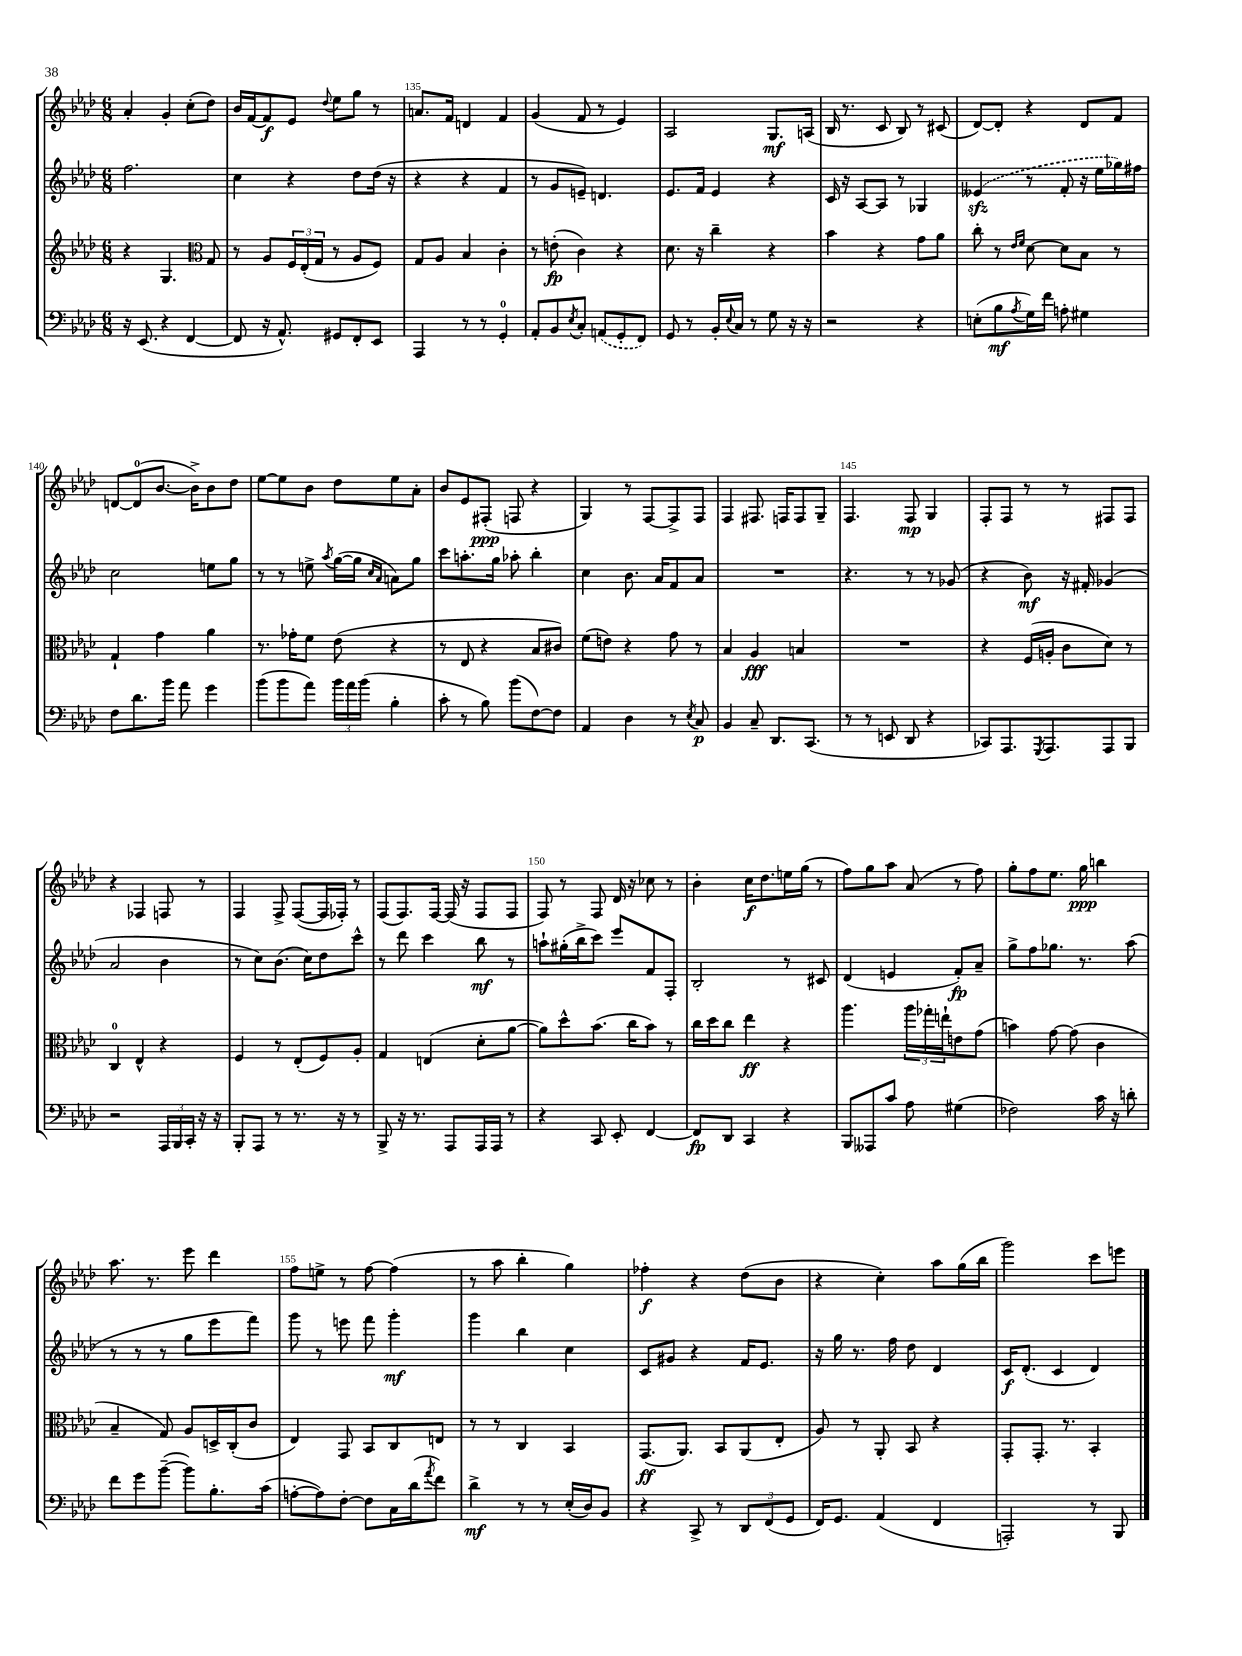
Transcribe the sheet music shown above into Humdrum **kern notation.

**kern	**dynam	**kern	**dynam	**kern	**dynam	**kern	**dynam
*part4	*part4	*part3	*part3	*part2	*part2	*part1	*part1
*staff4	*staff4	*staff3	*staff3	*staff2	*staff2	*staff1	*staff1
*clefF4	*	*clefG2	*	*clefG2	*	*clefG2	*
*k[b-e-a-d-]	*	*k[b-e-a-d-]	*	*k[b-e-a-d-]	*	*k[b-e-a-d-]	*
*M6/8	*	*M6/8	*	*M6/8	*	*M6/8	*
=133	=133	=133	=133	=133	=133	=133	=133
16r	.	4r	.	2.ff\	.	4a-'/	.
(8.EE-/	.	.	.	.	.	.	.
4r	.	4.G/	.	.	.	4g'/	.
[4FF/	.	.	.	.	.	(8cc'\L	.
*	*	*clefC3	*	*	*	*	*
.	.	8G/	.	.	.	8dd-\J)	.
=134	=134	=134	=134	=134	=134	=134	=134
8FF/]	.	8r	.	4cc\	.	16b-/LL	.
.	.	.	.	.	.	[16f/J	.
16r	.	8A-/L	.	.	.	8f/]	f
8.AA-^^/)	.	.	.	.	.	.	.
.	.	24F/L	.	4r	.	8e-/J	.
.	.	(24E-'/	.	.	.	.	.
.	.	24G/JJ	.	.	.	.	.
.	.	.	.	.	.	8qqdd-/	.
8GG#X/L	.	8r	.	.	.	8ee-\L	.
8FF'/	.	8A-/L	.	8dd-\L	.	8gg\J	.
8EE-/J	.	8F/J)	.	(16dd-\Jk	.	8r	.
.	.	.	.	16r	.	.	.
=135	=135	=135	=135	=135	=135	=135	=135
4AAA-/	.	8G/L	.	4r	.	8.an/L	.
.	.	8A-/J	.	.	.	.	.
.	.	.	.	.	.	16f/Jk	.
8r	.	4B-/	.	4r	.	4dn/	.
8r	.	.	.	.	.	.	.
4GG'/	.	4c'\	.	4f/	.	4f/	.
=136	=136	=136	=136	=136	=136	=136	=136
8AA-'/L	.	8r	.	8r	.	(4g/	.
8BB-/	.	(8en'\	fp	8g/L	.	.	.
8qE-/	.	.	.	.	.	.	.
8C'/J	.	4c\)	.	8en~/J)	.	8f/	.
(8AAn/L	.	.	.	4.dn/	.	8r	.
8GG'/	.	4r	.	.	.	4e-/)	.
8FF/J)	.	.	.	.	.	.	.
=137	=137	=137	=137	=137	=137	=137	=137
8GG/	.	8.d-\	.	8.e-/L	.	2A-/	.
8r	.	.	.	.	.	.	.
.	.	16r	.	16f/Jk	.	.	.
16BB-'/LL	.	4cc~\	.	4e-/	.	.	.
8qqE-/	.	.	.	.	.	.	.
16C/JJ	.	.	.	.	.	.	.
8r	.	.	.	.	.	.	.
8G\	.	4r	.	4r	.	8.G/L	mf
16r	.	.	.	.	.	.	.
16r	.	.	.	.	.	(16An/Jk	.
=138	=138	=138	=138	=138	=138	=138	=138
2r	.	4b-\	.	16c/	.	16B-/	.
.	.	.	.	16r	.	8.r	.
.	.	.	.	[8A-/L	.	.	.
.	.	4r	.	8A-/J]	.	8c/	.
.	.	.	.	8r	.	8B-/)	.
4r	.	8g\L	.	4G-X/	.	8r	.
.	.	8a-\J	.	.	.	(8c#X/	.
=139	=139	=139	=139	=139	=139	=139	=139
(8En'\L	.	8cc'\	.	(4e--Xzz/	.	[8d-/L)	.
8B-\	mf	8r	.	.	.	8d-'/J]	.
.	.	16qqe-/LL	.	.	.	.	.
8qA-/	.	16qqf/JJ	.	.	.	.	.
16G\L)	.	[8d-\	.	8r	.	4r	.
16f\JJ	.	.	.	.	.	.	.
8An'\	.	8d-\L]	.	8f'/	.	.	.
4G#X\	.	8B-\J	.	16r	.	8d-/L	.
.	.	.	.	16ee-\LL	.	.	.
.	.	8r	.	16gg-X\)	.	8f/J	.
.	.	.	.	16ff#X\JJ	.	.	.
!!LO:LB:g=z
=140	=140	=140	=140	=140	=140	=140	=140
8F\L	.	4G`/	.	2cc\	.	[8dn/L	.
8.d-\	.	.	.	.	.	(8d/]	.
.	.	4g\	.	.	.	[8.b-/J	.
16b-\Jk	.	.	.	.	.	.	.
8a-\	.	.	.	.	.	.	.
.	.	.	.	.	.	16b-^\KL])	.
4g\	.	4a-\	.	8een\L	.	8b-\	.
.	.	.	.	8gg\J	.	8dd-\J	.
=141	=141	=141	=141	=141	=141	=141	=141
(8b-\L	.	8.r	.	8r	.	[8ee-\L	.
8b-\	.	.	.	8r	.	8ee-\]	.
.	.	16g-X'\KL	.	.	.	.	.
8a-\J)	.	8f\J	.	8een^\	.	8b-\J	.
.	.	.	.	8qaa-/	.	.	.
24b-\LL	.	(8e-\	.	([16gg\LL	.	8dd-\L	.
24a-\	.	.	.	.	.	.	.
.	.	.	.	16gg\JJ]	.	.	.
(24b-\JJ	.	.	.	.	.	.	.
.	.	.	.	16qqcc/LL	.	.	.
.	.	.	.	16qqa-/JJ	.	.	.
4B-'\	.	4r	.	8an\L)	.	8ee-\	.
.	.	.	.	8gg\J	.	8a-'\J	.
=142	=142	=142	=142	=142	=142	=142	=142
8c'\	.	8r	.	8ccc\L	.	8b-/L	.
8r	.	8E-/	.	8.aan'\	.	8e-/	.
8B-\)	.	4r	.	.	.	(8F#X'/J	ppp
.	.	.	.	16gg\Jk	.	.	.
(8b-\L	.	.	.	8aa-X'\	.	8Fn/	.
[8F\)	.	8B-/L	.	4bb-'\	.	4r	.
8F\J]	.	8c#X/J)	.	.	.	.	.
=143	=143	=143	=143	=143	=143	=143	=143
4AA-/	.	(8f\L	.	4cc\	.	4G/)	.
.	.	8en\J)	.	.	.	.	.
4D-\	.	4r	.	8.b-\	.	8r	.
.	.	.	.	.	.	[8F/L	.
.	.	.	.	16a-/KL	.	.	.
8r	.	8g\	.	8f/	.	8F^/]	.
8qE-/	.	.	.	.	.	.	.
8C/	p	8r	.	8a-/J	.	8F/J	.
=144	=144	=144	=144	=144	=144	=144	=144
4BB-/	.	4B-/	.	2.r	.	4F/	.
8C~/	.	4A-/	fff	.	.	8.F#X/	.
8.DD-/L	.	.	.	.	.	.	.
.	.	.	.	.	.	16Fn/KL	.
.	.	4Bn/	.	.	.	8F/	.
(8.CC/J	.	.	.	.	.	.	.
.	.	.	.	.	.	8G~/J	.
=145	=145	=145	=145	=145	=145	=145	=145
8r	.	2.r	.	4.r	.	4.F/	.
8r	.	.	.	.	.	.	.
8EEn/	.	.	.	.	.	.	.
8DD-/	.	.	.	8r	.	8F/	mp
4r	.	.	.	8r	.	4G/	.
.	.	.	.	(8g-X/	.	.	.
=146	=146	=146	=146	=146	=146	=146	=146
8CC-X/L)	.	4r	.	4r	.	8F'/L	.
8.AAA-/	.	.	.	.	.	8F/J	.
.	.	(16F/LL	.	8b-\)	mf	8r	.
8qGGG/	.	.	.	.	.	.	.
8.AAA-/	.	16An'/JJ	.	.	.	.	.
.	.	8c\L	.	16r	.	8r	.
.	.	.	.	16f#X'/	.	.	.
8AAA-/	.	8d-\J)	.	(4g-X/	.	8F#X/L	.
8BBB-/J	.	8r	.	.	.	8F#/J	.
!!LO:LB:g=z
=147	=147	=147	=147	=147	=147	=147	=147
2r	.	4C/	.	2a-/	.	4r	.
.	.	4E-^^/	.	.	.	4F-X/	.
24AAA-/LL	.	4r	.	4b-\	.	8Fn/	.
24BBB-/	.	.	.	.	.	.	.
24CC'/JJ	.	.	.	.	.	.	.
16r	.	.	.	.	.	8r	.
16r	.	.	.	.	.	.	.
=148	=148	=148	=148	=148	=148	=148	=148
8BBB-'/L	.	4F/	.	8r	.	4F/	.
8AAA-/J	.	.	.	8cc\L)	.	.	.
8r	.	8r	.	(8.b-\J	.	8F^/	.
8.r	.	(8E-'/L	.	.	.	([8F/L	.
.	.	.	.	16cc\KL)	.	.	.
.	.	8F/)	.	8dd-\	.	16F/L]	.
16r	.	.	.	.	.	16F-X'/JJ)	.
8r	.	8A-'/J	.	8ccc^^\J	.	8r	.
=149	=149	=149	=149	=149	=149	=149	=149
8BBB-^/	.	4G/	.	8r	.	(8F/L	.
16r	.	.	.	8ddd-\	.	8.F/)	.
8.r	.	.	.	.	.	.	.
.	.	(4En/	.	4ccc\	.	.	.
.	.	.	.	.	.	[16F/Jk	.
8AAA-/L	.	.	.	.	.	(16F/]	.
.	.	.	.	.	.	16r	.
16AAA-/L	.	8d-'\L	.	8bb-\	mf	8F/L	.
16AAA-/JJ	.	.	.	.	.	.	.
8r	.	[8a-\J	.	8r	.	8F/J	.
=150	=150	=150	=150	=150	=150	=150	=150
4r	.	8a-\L])	.	8aan`\L	.	8F/)	.
.	.	8dd-^^\	.	(16gg#X'\L	.	8r	.
.	.	.	.	16bb-^\J	.	.	.
8CC/	.	(8.b-\J	.	8ccc\J)	.	8F/	.
8EE-'/	.	.	.	8eee-/L	.	16d-/	.
.	.	16cc\KL	.	.	.	16r	.
[4FF/	.	8b-\J)	.	8f/	.	8cc-X\	.
.	.	8r	.	8F'/J	.	8r	.
=151	=151	=151	=151	=151	=151	=151	=151
8FF/L]	fp	16cc\LL	.	2B-'/	.	4b-'\	.
.	.	16dd-\J	.	.	.	.	.
8DD-/J	.	8cc\J	.	.	.	.	.
4CC/	.	4ee-\	ff	.	.	16cc\KL	f
.	.	.	.	.	.	8.dd-\	.
4r	.	4r	.	8r	.	16een\L	.
.	.	.	.	.	.	(16gg\JJ	.
.	.	.	.	8c#X/	.	8r	.
=152	=152	=152	=152	=152	=152	=152	=152
8BBB-/L	.	4.aa-\	.	(4d-/	.	8ff\L)	.
8AAA--X/	.	.	.	.	.	8gg\	.
8c/J	.	.	.	4en/	.	8aa-\J	.
8A-\	.	24aa-\LL	.	.	.	(8a-/	.
.	.	24gg-X'\	.	.	.	.	.
.	.	24een`\J	.	.	.	.	.
(4G#X\	.	8en\	.	8f'/L)	fp	8r	.
.	.	(8g\J	.	8a-~/J	.	8ff\)	.
=153	=153	=153	=153	=153	=153	=153	=153
2F-X\)	.	4bn\)	.	8gg^\L	.	8gg'\L	.
.	.	.	.	8ff\	.	8ff\	.
.	.	[8g\	.	8.gg-X\J	.	8.ee-\J	.
.	.	(8g\]	.	.	.	.	.
.	.	.	.	8.r	.	16gg\	ppp
16c\	.	4c\	.	.	.	4bbn\	.
16r	.	.	.	.	.	.	.
8dn'\	.	.	.	(8aa-\	.	.	.
!!LO:LB:g=z
=154	=154	=154	=154	=154	=154	=154	=154
8f\L	.	4B-~/	.	8r	.	8.aa-\	.
8g\	.	.	.	8r	.	.	.
.	.	.	.	.	.	8.r	.
([8b-~\J	.	8G/)	.	8r	.	.	.
8b-\L])	.	8A-/L	.	8gg\L	.	8eee-\	.
8.B-'\	.	16Dn^/L	.	8eee-\	.	4ddd-\	.
.	.	(16C'/J	.	.	.	.	.
.	.	8c/J	.	8fff\J)	.	.	.
(16c\Jk	.	.	.	.	.	.	.
=155	=155	=155	=155	=155	=155	=155	=155
[8An'\L	.	4E-/)	.	8ggg\	.	8ff\L	.
8A\])	.	.	.	8r	.	8een^\J	.
[8F'\J	.	8GG/	.	8eeen\	.	8r	.
8F\L]	.	8BB-/L	.	8fff\	.	[8ff\	.
16C\L	.	8C/	.	4ggg'\	mf	(4ff\]	.
(16d-\J	.	.	.	.	.	.	.
8qa-/	.	.	.	.	.	.	.
8f\J)	.	8En/J	.	.	.	.	.
=156	=156	=156	=156	=156	=156	=156	=156
4d-^\	mf	8r	.	4ggg\	.	8r	.
.	.	8r	.	.	.	8aa-\	.
8r	.	4C/	.	4bb-\	.	4bb-'\	.
8r	.	.	.	.	.	.	.
(16E-'/LL	.	4BB-/	.	4cc\	.	4gg\)	.
16D-/J)	.	.	.	.	.	.	.
8BB-/J	.	.	.	.	.	.	.
=157	=157	=157	=157	=157	=157	=157	=157
4r	.	(8.GG/L	ff	8c/L	.	4ff-X'\	f
.	.	.	.	8g#X/J	.	.	.
.	.	8.AA-/J)	.	.	.	.	.
8CC^/	.	.	.	4r	.	4r	.
8r	.	8BB-/L	.	.	.	.	.
12DD-/L	.	(8AA-/	.	16f/KL	.	(8dd-\L	.
.	.	.	.	8.e-/J	.	.	.
(12FF/	.	.	.	.	.	.	.
.	.	8E-'/J	.	.	.	8b-\J	.
12GG/J	.	.	.	.	.	.	.
=158	=158	=158	=158	=158	=158	=158	=158
16FF/KL)	.	8A-/)	.	16r	.	4r	.
8.GG/J	.	.	.	16gg\	.	.	.
.	.	8r	.	8.r	.	.	.
(4AA-/	.	8AA-'/	.	.	.	4cc'\)	.
.	.	.	.	16ff\	.	.	.
.	.	8BB-/	.	8dd-\	.	.	.
4FF/	.	4r	.	4d-/	.	8aa-\L	.
.	.	.	.	.	.	(16gg\L	.
.	.	.	.	.	.	16bb-\JJ	.
=159	=159	=159	=159	=159	=159	=159	=159
2AAAn'/)	.	8GG'/L	.	16c/KL	f	2ggg\)	.
.	.	.	.	(8.d-'/J	.	.	.
.	.	8.GG'/J	.	.	.	.	.
.	.	.	.	4c/	.	.	.
.	.	8.r	.	.	.	.	.
8r	.	4BB-'/	.	4d-/)	.	8ccc\L	.
8BBB-/	.	.	.	.	.	8eeen\J	.
==	==	==	==	==	==	==	==
*-	*-	*-	*-	*-	*-	*-	*-
